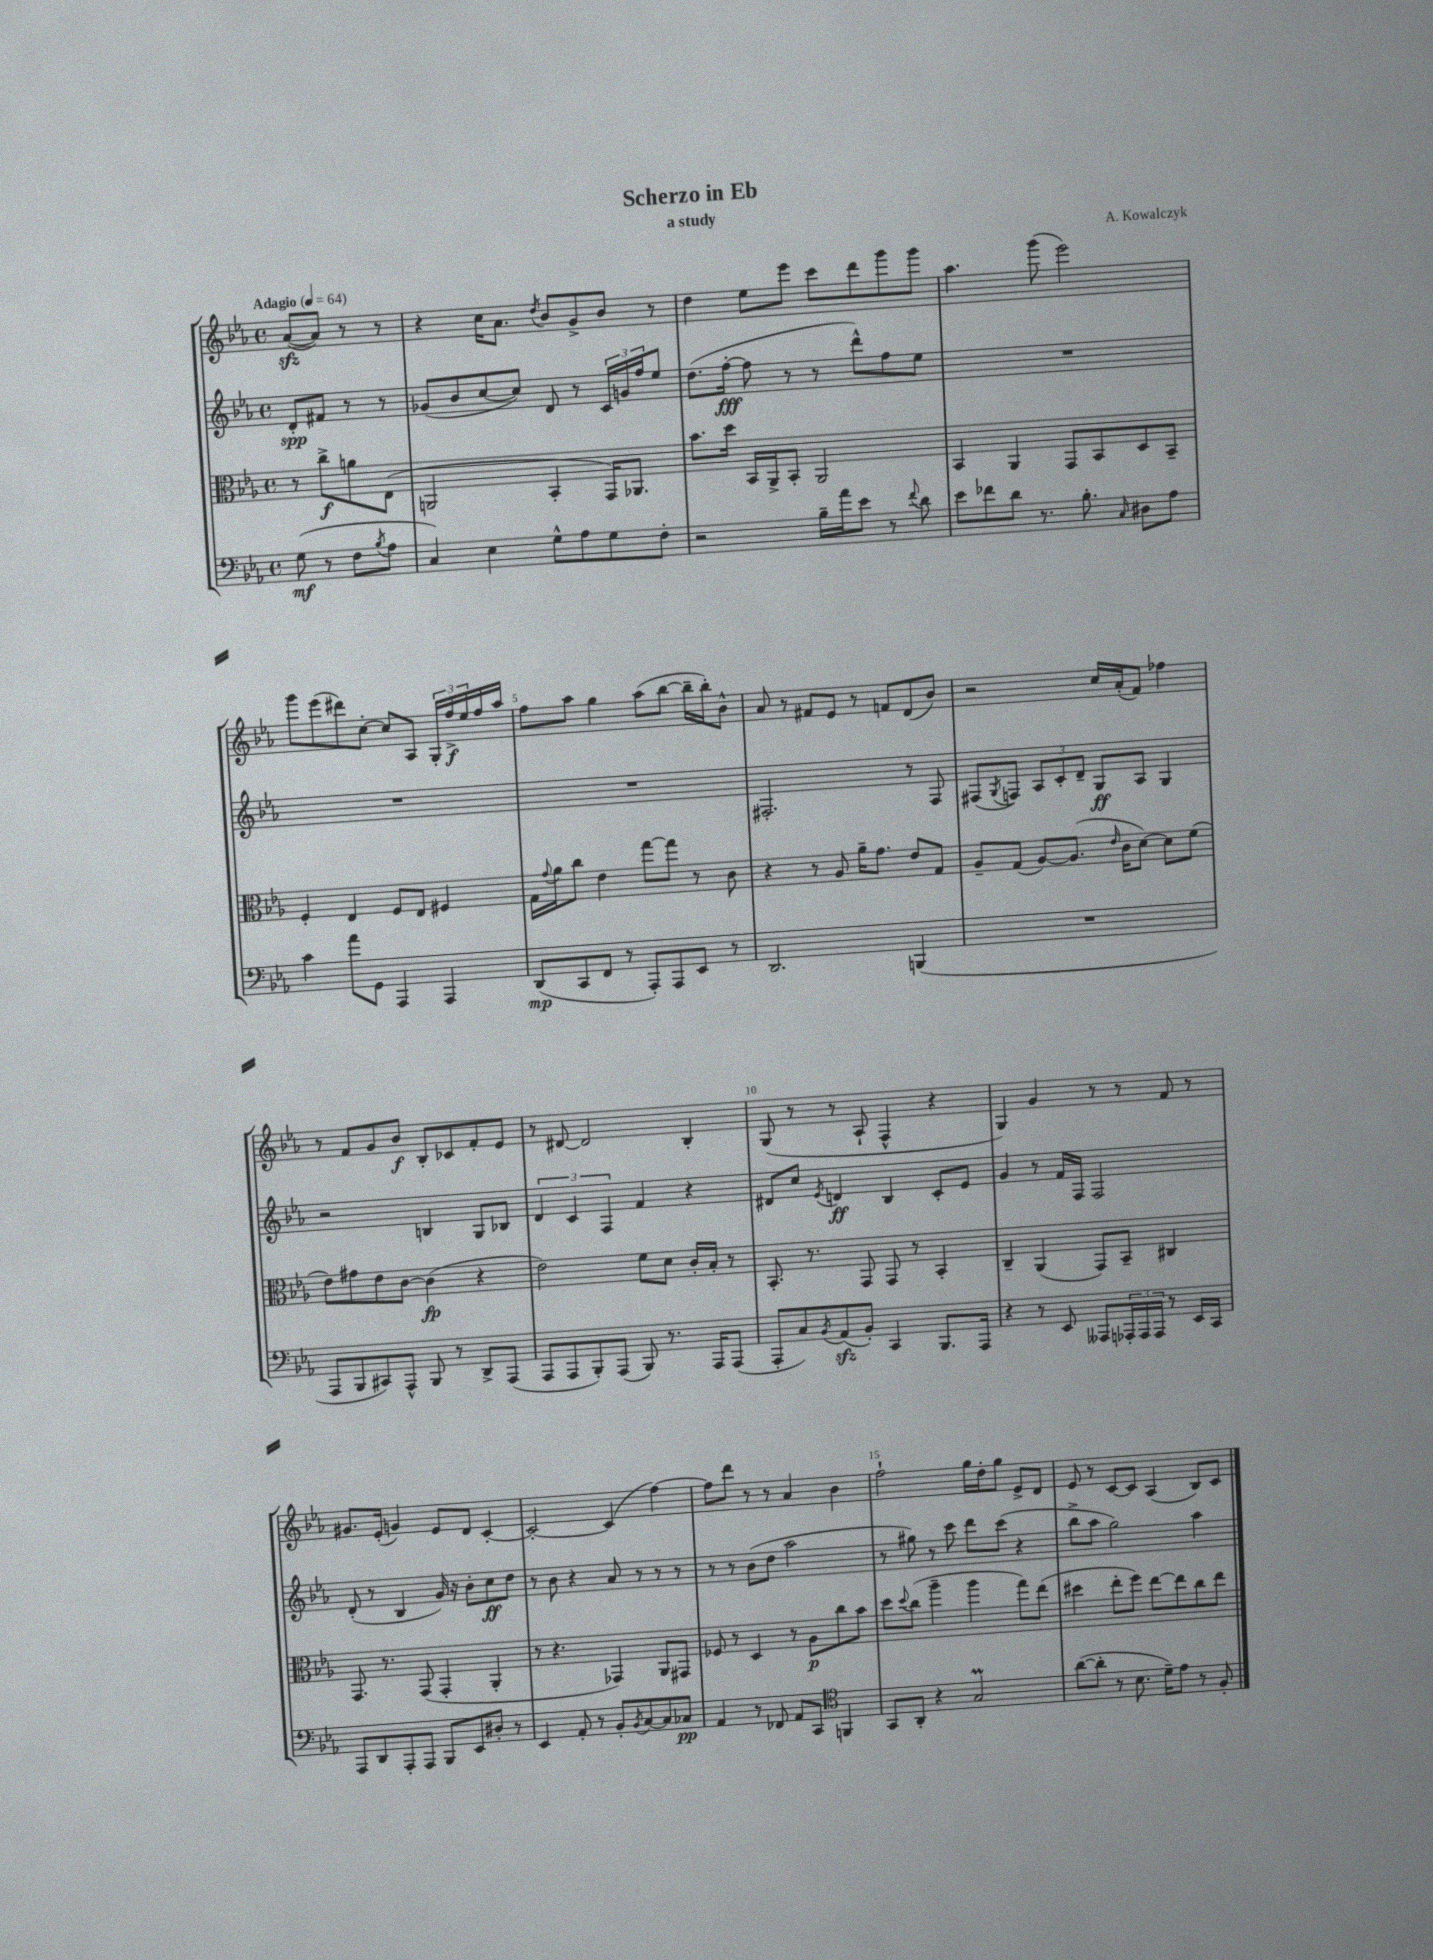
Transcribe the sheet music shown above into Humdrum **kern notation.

**kern	**dynam	**kern	**dynam	**kern	**dynam	**kern	**dynam
*part4	*part4	*part3	*part3	*part2	*part2	*part1	*part1
*staff4	*staff4	*staff3	*staff3	*staff2	*staff2	*staff1	*staff1
*clefF4	*	*clefC3	*	*clefG2	*	*clefG2	*
*k[b-e-a-]	*	*k[b-e-a-]	*	*k[b-e-a-]	*	*k[b-e-a-]	*
*M4/4	*	*M4/4	*	*M4/4	*	*M4/4	*
*met(c)	*	*met(c)	*	*met(c)	*	*met(c)	*
*MM64	*	*MM64	*	*MM64	*	*MM64	*
=	=	=	=	=	=	=	=
!	!	!	!	!	!	!LO:TX:a:B:t=Adagio	!
(8G\	mf	8r	.	8d'/L	spp	([8a-zz/L	.
8r	.	8cc^\L	f	8f#X/J	.	8a-/J])	.
8F\L	.	8an\	.	8r	.	8r	.
8qB-/	.	.	.	.	.	.	.
8A-\J	.	(8E-\J	.	8r	.	8r	.
=1	=1	=1	=1	=1	=1	=1	=1
4C/)	.	2AAn/	.	(8g-X/L	.	4r	.
.	.	.	.	8b-/	.	.	.
4E-\	.	.	.	[8cc/	.	16cc\KL	.
.	.	.	.	.	.	8.a-\J	.
.	.	.	.	8cc/J])	.	.	.
.	.	.	.	.	.	8qdd/	.
8G^^\L	.	4BB-'/	.	8d/	.	8b-/L	.
8A-\	.	.	.	8r	.	8g^/	.
8G\	.	16GG/KL)	.	24c/LL	.	8b-/J	.
.	.	.	.	24gn/	.	.	.
.	.	8.AA-X/J	.	.	.	.	.
.	.	.	.	24ff/J	.	.	.
8F'\J	.	.	.	8ee-/J	.	8r	.
=2	=2	=2	=2	=2	=2	=2	=2
2r	.	8.b-\L	.	(8.dd\L	.	4dd\	.
.	.	16dd\Jk	.	[16ff'\Jk	fff	.	.
.	.	16BB-/LL	.	8ff\]	.	8ee-\L	.
.	.	16AA-^/J	.	.	.	.	.
.	.	8BB-'/J	.	8r	.	8eee-\J	.
16B-~\LL	.	2AA-/	.	8r	.	8ccc\L	.
16a-\J	.	.	.	.	.	.	.
8e-\J	.	.	.	8ddd^^\L)	.	8ddd\	.
8r	.	.	.	8ff\	.	8ggg\	.
8qqf/	.	.	.	.	.	.	.
8d\	.	.	.	8ee-\J	.	8ggg\J	.
=3	=3	=3	=3	=3	=3	=3	=3
8e-\L	.	4BB-/	.	1r	.	4.aa-\	.
8f-X\	.	.	.	.	.	.	.
8d\J	.	4AA-/	.	.	.	.	.
8.r	.	.	.	.	.	(8ggg\	.
.	.	8GG/L	.	.	.	2eee-\)	.
8.B-'\	.	.	.	.	.	.	.
.	.	8BB-/	.	.	.	.	.
16qqC/	.	.	.	.	.	.	.
8D#X\L	.	8D/	.	.	.	.	.
8A-\J	.	8BB-~/J	.	.	.	.	.
!!LO:LB:g=z
=4	=4	=4	=4	=4	=4	=4	=4
4c\	.	4F'/	.	1r	.	8ggg\L	.
.	.	.	.	.	.	(8eee-\	.
8a-\L	.	4E-/	.	.	.	8ddd#X\)	.
8GG\J	.	.	.	.	.	[8cc'\J	.
4AAA-/	.	8F/L	.	.	.	8cc/L]	.
.	.	8E-/J	.	.	.	8A-/J	.
4AAA-/	.	4F#X/	.	.	.	24G'/LL	.
.	.	.	.	.	.	24ff^/	f
.	.	.	.	.	.	24ee-/	.
.	.	.	.	.	.	16ff/	.
.	.	.	.	.	.	16aa-/JJ	.
=5	=5	=5	=5	=5	=5	=5	=5
(8DD/L	mp	16G\LL	.	1r	.	8ff\L	.
.	.	8qqg/	.	.	.	.	.
.	.	16a-\J	.	.	.	.	.
8CC/	.	8cc\J	.	.	.	8aa-\J	.
8FF/J	.	4e-\	.	.	.	4gg\	.
8r	.	.	.	.	.	.	.
8AAA-'/L)	.	[8gg\L	.	.	.	(8aa-\L	.
8AAA-/	.	8gg\J]	.	.	.	[8bb-\J	.
8EE-/J	.	8r	.	.	.	16bb-~\LL]	.
.	.	.	.	.	.	16bb-'\J)	.
8r	.	8c\	.	.	.	8b-^^\J	.
=6	=6	=6	=6	=6	=6	=6	=6
2.DD/	.	4r	.	2.F#X'/	.	8a-/	.
.	.	.	.	.	.	8r	.
.	.	8r	.	.	.	8f#X/L	.
.	.	8A-/	.	.	.	8e-/J	.
.	.	16a-~\KL	.	.	.	8r	.
.	.	8.g\J	.	.	.	.	.
.	.	.	.	.	.	8fn/L	.
(4BBBn/	.	8e-/L	.	8r	.	(8d/	.
.	.	8G/J	.	8F#/	.	8b-/J)	.
=7	=7	=7	=7	=7	=7	=7	=7
1r	.	8A-~/L	.	(8F#X/L	.	2r	.
.	.	.	.	8qG/	.	.	.
.	.	(8G/J	.	8Fn/J)	.	.	.
.	.	[8A-/L)	.	12A-/L	.	.	.
.	.	.	.	12c'/	.	.	.
.	.	(8.A-/J]	.	.	.	.	.
.	.	.	.	12d~/J	.	.	.
.	.	.	.	8G/L	ff	16cc/LL	.
.	.	16qqe-/	.	.	.	.	.
.	.	16c\KL	.	.	.	(16a-'/J	.
.	.	[8d\J)	.	8A-/J	.	8f/J)	.
.	.	8d\L]	.	4G/	.	4ff-X\	.
.	.	(8f\J	.	.	.	.	.
!!LO:LB:g=z
=8	=8	=8	=8	=8	=8	=8	=8
8AAA-/L	.	8e-\L)	.	2r	.	8r	.
8BBB-/	.	8g#X\	.	.	.	8f/L	.
8CC#X/)	.	8e-\	.	.	.	8g/	.
8AAA-^^/J	.	[8c\J	.	.	.	8b-/J	f
8BBB-/	.	(4c\]	fp	4Bn/	.	8B-'/L	.
8r	.	.	.	.	.	8c-X/	.
8DD^/L	.	4r	.	8G/L	.	8f'/	.
(8AAA-/J	.	.	.	8B-X/J	.	8e-/J	.
=9	=9	=9	=9	=9	=9	=9	=9
8AAA-/L	.	2e-\)	.	6d/	.	8r	.
8AAA-/	.	.	.	.	.	[8d#X/	.
.	.	.	.	6c/	.	.	.
8BBB-'/)	.	.	.	.	.	2d#/]	.
.	.	.	.	6F/	.	.	.
(8AAA-/J	.	.	.	.	.	.	.
8BBB-/)	.	8f\L	.	4f/	.	.	.
8.r	.	8d\J	.	.	.	.	.
.	.	16c'/LL	.	4r	.	4B-'/	.
16AAA-/KL	.	16B-'/JJ	.	.	.	.	.
(8AAA-/J	.	8r	.	.	.	.	.
=10	=10	=10	=10	=10	=10	=10	=10
8AAA-'/L	.	8.BB-'/	.	8d#X/L	.	(8G/	.
8C/)	.	.	.	8cc/J	.	8r	.
.	.	8.r	.	.	.	.	.
8qBB-/	.	.	.	8qe-/	.	.	.
(8AA-zz/	.	.	.	4dn/	ff	8r	.
8BB-'/J)	.	8GG/	.	.	.	8A-`/	.
4CC/	.	8GG/	.	4B-/	.	4F^^/	.
.	.	8r	.	.	.	.	.
8.BBB-/L	.	4BB-'/	.	8c'/L	.	4r	.
.	.	.	.	8e-/J	.	.	.
16AAA-/Jk	.	.	.	.	.	.	.
=11	=11	=11	=11	=11	=11	=11	=11
4r	.	4C~/	.	4g/	.	4G/)	.
8r	.	(4AA-/	.	8r	.	4g/	.
8EE-/	.	.	.	16f/LL	.	.	.
.	.	.	.	16F/JJ	.	.	.
8AAA--X/L	.	8GG/L)	.	2F/	.	8r	.
24AAA-X'/L	.	8BB-~/J	.	.	.	8r	.
24AAA-/	.	.	.	.	.	.	.
24AAA-/JJ	.	.	.	.	.	.	.
8r	.	4C#X/	.	.	.	8f/	.
16EE-/LL	.	.	.	.	.	8r	.
16CC/JJ	.	.	.	.	.	.	.
!!LO:LB:g=z
=12	=12	=12	=12	=12	=12	=12	=12
8AAA-/L	.	8.GG/	.	(8d'/	.	8.g#X/L	.
8DD/	.	.	.	8r	.	.	.
.	.	8.r	.	.	.	(16e-'/Jk	.
8AAA-'/	.	.	.	4B-/	.	4gn/)	.
8AAA-/J	.	(8GG/	.	.	.	.	.
8BBB-/L	.	4GG'/	.	16g/)	.	8e-/L	.
.	.	.	.	16r	.	.	.
8EE-/	.	.	.	8b-'\L	.	8d/J	.
8D#X'/J	.	4AA-'/	.	8cc\	ff	[4c'/	.
8r	.	.	.	8dd\J	.	.	.
=13	=13	=13	=13	=13	=13	=13	=13
4EE-/	.	8r	.	8r	.	2c'/_	.
.	.	4.r	.	8b-\	.	.	.
8AA-'/	.	.	.	4r	.	.	.
8r	.	.	.	.	.	.	.
8BB-'/L	.	4GG-X/)	.	8a-/	.	(4c/]	.
8qBB-/	.	.	.	.	.	.	.
[8C/	.	.	.	8r	.	.	.
8C/]	.	8AA-/L	.	8r	.	[4ff\)	.
8C-X/J	pp	8GG#X/J	.	8r	.	.	.
=14	=14	=14	=14	=14	=14	=14	=14
4AA-/	.	8F-X/	.	8r	.	8ff\L]	.
.	.	8r	.	8r	.	8ddd\J	.
8r	.	4D/	.	(8b-\L	.	8r	.
8FF-X/	.	.	.	8dd\J	.	8r	.
8AA-/L	.	8r	.	2aa-\	.	4a-/	.
8CC/J	.	8A-\L	p	.	.	.	.
*clefC4	*	*	*	*	*	*	*
4FFn/	.	8cc\	.	.	.	4b-\	.
.	.	8b-\J	.	.	.	.	.
=15	=15	=15	=15	=15	=15	=15	=15
8GG/L	.	8dd\L	.	8r	.	2ff`\	.
.	.	8qqdd/	.	.	.	.	.
8AA-'/J	.	(8cc\J	.	8gg#X\)	.	.	.
4r	.	4aa-~\	.	8r	.	.	.
.	.	.	.	8ccc\	.	.	.
2Gm/	.	4aa-\	.	8ddd\L	.	16gg\LL	.
.	.	.	.	.	.	16dd'\J	.
.	.	.	.	(8ccc\J	.	8gg\J	.
.	.	8gg\L)	.	4r	.	8e-^/L	.
.	.	(8ee-\J	.	.	.	8d/J	.
=16	=16	=16	=16	=16	=16	=16	=16
([8a-\L	.	4dd#X\	.	8bb-^\L	.	8e-/	.
8a-'\J]	.	.	.	8aa-\J	.	8r	.
8r	.	8ee-'\L	.	2gg\)	.	[8c/L	.
8.B-\	.	8ff\J)	.	.	.	8c/J]	.
.	.	[8ee-\L	.	.	.	(4A-/	.
16d~\KL)	.	.	.	.	.	.	.
8e-\J	.	8ee-\]	.	.	.	.	.
8r	.	8cc\	.	4aa-\	.	8B-/L)	.
8F'/	.	8ee-\J	.	.	.	8c/J	.
==	==	==	==	==	==	==	==
*-	*-	*-	*-	*-	*-	*-	*-
